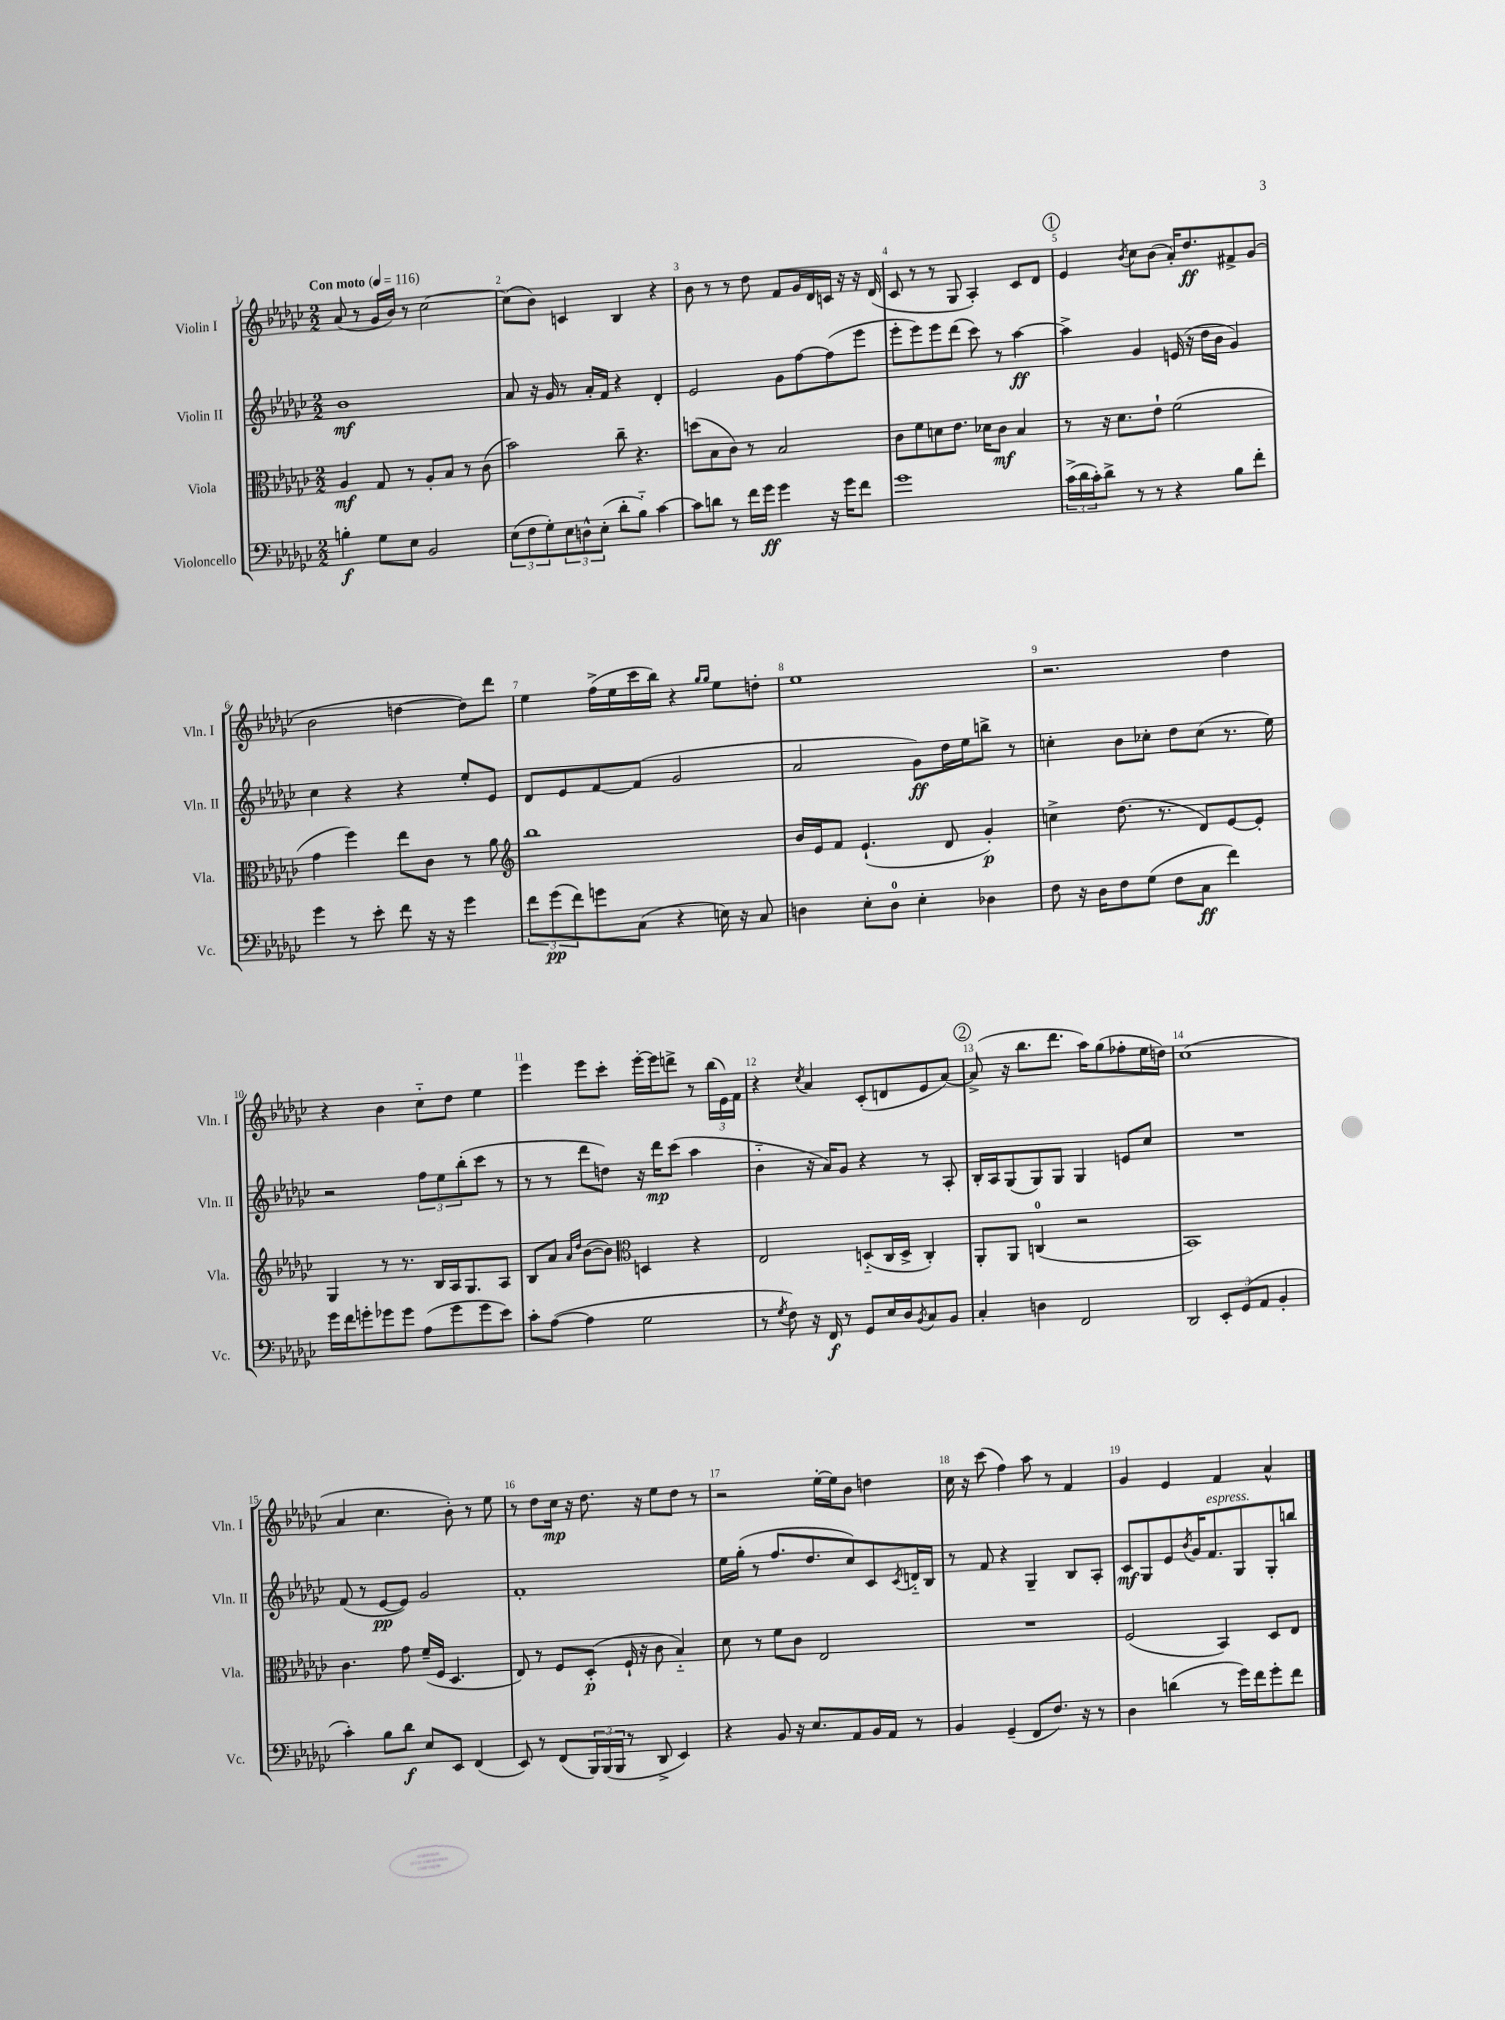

**kern	**dynam	**kern	**dynam	**kern	**dynam	**kern	**dynam
*part4	*part4	*part3	*part3	*part2	*part2	*part1	*part1
*staff4	*staff4	*staff3	*staff3	*staff2	*staff2	*staff1	*staff1
*I"Violoncello	*	*I"Viola	*	*I"Violin II	*	*I"Violin I	*
*I'Vc.	*	*I'Vla.	*	*I'Vln. II	*	*I'Vln. I	*
*clefF4	*	*clefC3	*	*clefG2	*	*clefG2	*
*k[b-e-a-d-g-c-]	*	*k[b-e-a-d-g-c-]	*	*k[b-e-a-d-g-c-]	*	*k[b-e-a-d-g-c-]	*
*M2/2	*	*M2/2	*	*M2/2	*	*M2/2	*
*MM116	*	*MM116	*	*MM116	*	*MM116	*
=1	=1	=1	=1	=1	=1	=1	=1
!	!	!	!	!	!	!LO:TX:a:B:t=Con moto	!
4Bn'\	f	4A-/	mf	1b-	mf	(8a-/	.
.	.	.	.	.	.	8r	.
8G-\L	.	8G-/	.	.	.	16g-/LL	.
.	.	.	.	.	.	16b-/JJ)	.
8E-\J	.	8r	.	.	.	8r	.
2BB-/	.	8A-'/L	.	.	.	[2cc-\	.
.	.	8B-/J	.	.	.	.	.
.	.	8r	.	.	.	.	.
.	.	(8c-\	.	.	.	.	.
=2	=2	=2	=2	=2	=2	=2	=2
(12E-\L	.	2b-\)	.	8a-/	.	(8cc-\L]	.
12F\	.	.	.	.	.	.	.
.	.	.	.	16r	.	8b-\J)	.
12G-'\)	.	.	.	.	.	.	.
.	.	.	.	16g-/	.	.	.
12E-\	.	.	.	8r	.	4cn/	.
12Dn^^\	.	.	.	.	.	.	.
.	.	.	.	16a-'/LL	.	.	.
(12E-'\J	.	.	.	.	.	.	.
.	.	.	.	16f/JJ	.	.	.
8d-'\L	.	8cc-~\	.	4r	.	4B-/	.
8B-\J)	.	4.r	.	.	.	.	.
[4c-\	.	.	.	4d-'/	.	4r	.
=3	=3	=3	=3	=3	=3	=3	=3
8c-\L]	.	(8ddn\L	.	2e-/	.	8b-\	.
8dn\J	.	8B-\	.	.	.	8r	.
8r	.	8c-\J)	.	.	.	8r	.
16f\LL	.	8r	.	.	.	8dd-\	.
16g-\JJ	ff	.	.	.	.	.	.
4g-\	.	2B-/	.	8g-\L	.	8f/L	.
.	.	.	.	[8ff\	.	16g-/L	.
.	.	.	.	.	.	16d-/	.
16r	.	.	.	(8ff\]	.	16cn/JJ	.
16g-\KL	.	.	.	.	.	16r	.
8f\J	.	.	.	8eee-\J	.	16r	.
.	.	.	.	.	.	(16d-/	.
=4	=4	=4	=4	=4	=4	=4	=4
1g-	.	8c-\L	.	8eee-'\L	.	8c-/	.
.	.	8f\	.	8eee-\)	.	8r	.
.	.	8dn\	.	8eee-\	.	8r	.
.	.	8.e-\J	.	(8ddd-\J	.	8G-/	.
.	.	.	.	8ccc-\)	.	4A-'/)	.
.	.	16d-X\KL	.	.	.	.	.
.	.	8c-\J	mf	8r	.	.	.
.	.	4B-/	.	[4aa-\	ff	8c-/L	.
.	.	.	.	.	.	8d-/J	.
!!LO:REH:place=s1:t=1
=5	=5	=5	=5	=5	=5	=5	=5
(24c-^\LL	.	8r	.	4aa-^\]	.	4e-/	.
24d-\	.	.	.	.	.	.	.
24c-'\J)	.	.	.	.	.	.	.
8d-^\J	.	16r	.	.	.	.	.
.	.	8.d-\L	.	.	.	.	.
.	.	.	.	.	.	8qb-/	.
8r	.	.	.	4g-/	.	8cc-\L	.
8r	.	8e-`\J	.	.	.	(8b-\J	.
4r	.	(2f\	.	(16en/	.	16a-'/KL)	.
.	.	.	.	16r	.	8.dd-/	ff
.	.	.	.	16dd-\LL	.	.	.
.	.	.	.	16b-\JJ	.	.	.
8B-\L	.	.	.	4g-/)	.	8f#X^/	.
8f'\J	.	.	.	.	.	(8g-/J	.
!!LO:LB:g=z
=6	=6	=6	=6	=6	=6	=6	=6
4g-\	.	4g-\	.	4cc-\	.	2b-\	.
8r	.	4ff\)	.	4r	.	.	.
8e-'\	.	.	.	.	.	.	.
8f\	.	8ee-\L	.	4r	.	[4ddn\	.
16r	.	8c-\J	.	.	.	.	.
16r	.	.	.	.	.	.	.
4g-\	.	8r	.	8ee-'/L	.	8dd\L])	.
.	.	8a-\	.	8e-/J	.	8ddd-\J	.
=7	=7	=7	=7	=7	=7	=7	=7
*	*	*clefG2	*	*	*	*	*
12f\L	.	1bb-	.	8d-/L	.	4ee-\	.
(12g-\	pp	.	.	.	.	.	.
.	.	.	.	8e-/	.	.	.
12f\)	.	.	.	.	.	.	.
8gn\	.	.	.	[8f/	.	(16ff^\LL	.
.	.	.	.	.	.	16ee-\	.
(8C-\J	.	.	.	(8f/J]	.	16ccc-\	.
.	.	.	.	.	.	16bb-\JJ)	.
4r	.	.	.	2g-/	.	4r	.
.	.	.	.	.	.	16qqgg-/LL	.
.	.	.	.	.	.	16qqgg-/JJ	.
16En\)	.	.	.	.	.	8ee-\L	.
16r	.	.	.	.	.	.	.
8C-/	.	.	.	.	.	8ddn'\J	.
=8	=8	=8	=8	=8	=8	=8	=8
4Dn\	.	16b-/LL	.	2a-/	.	1ee-	.
.	.	16e-/J	.	.	.	.	.
.	.	8f/J	.	.	.	.	.
8E-'\L	.	(4.e-`/	.	.	.	.	.
8D\J	.	.	.	.	.	.	.
4E-'\	.	.	.	8g-\L)	ff	.	.
.	.	8d-/	.	16dd-\L	.	.	.
.	.	.	.	16ee-\J	.	.	.
4D-X\	.	4g-'/)	p	8bbn^\J	.	.	.
.	.	.	.	8r	.	.	.
=9	=9	=9	=9	=9	=9	=9	=9
8F\	.	4ccn^\	.	4ccn'\	.	2.r	.
16r	.	.	.	.	.	.	.
16D-\KL	.	.	.	.	.	.	.
8F\	.	(8.dd-\	.	8b-\L	.	.	.
(8G-\J	.	.	.	8cc-X'\J	.	.	.
.	.	8.r	.	.	.	.	.
8F\L	.	.	.	8dd-\L	.	.	.
8C-\J	ff	8d-/L)	.	(8cc-\J	.	.	.
4f\)	.	[8e-/	.	8.r	.	4dd-\	.
.	.	8e-'/J]	.	.	.	.	.
.	.	.	.	16ee-\)	.	.	.
!!LO:LB:g=z
=10	=10	=10	=10	=10	=10	=10	=10
16g-\LL	.	4G-/	.	2r	.	4r	.
16f\J	.	.	.	.	.	.	.
8gn'\	.	.	.	.	.	.	.
8g-X\	.	8r	.	.	.	4b-\	.
8g-\J	.	8.r	.	.	.	.	.
(8A-\L	.	.	.	12ff\L	.	8cc-\L	.
.	.	16B-/LL	.	.	.	.	.
.	.	.	.	12ee-\	.	.	.
8g-\	.	16A-/J	.	.	.	8dd-\J	.
.	.	.	.	(12bb-'\	.	.	.
.	.	8.G-/	.	.	.	.	.
8g-\	.	.	.	8ccc-\J	.	4ee-\	.
8e-\J)	.	8A-/J	.	8r	.	.	.
=11	=11	=11	=11	=11	=11	=11	=11
8c-'\L	.	8B-/L	.	8r	.	4eee-\	.
([8A-\J	.	8a-/J	.	8r	.	.	.
.	.	16qqa-/LL	.	.	.	.	.
.	.	16qqdd-/JJ	.	.	.	.	.
4A-\]	.	([8b-\L	.	8ddd-\L	.	8eee-\L	.
.	.	8b-\J])	.	8ddn\J)	.	8ccc-'\J	.
*	*	*clefC3	*	*	*	*	*
2G-\	.	4Dn/	.	16r	.	[16eee-'\LL	.
.	.	.	.	16ddd-\KL	mp	16eee-\J]	.
.	.	.	.	(8ccc-\J	.	8dddn^\J	.
.	.	4r	.	4aa-\	.	8r	.
.	.	.	.	.	.	(24bb-\LL	.
.	.	.	.	.	.	24e-\)	.
.	.	.	.	.	.	24f\JJ	.
=12	=12	=12	=12	=12	=12	=12	=12
8r	.	2E-/	.	4b-\	.	4r	.
8qG-/	.	.	.	.	.	.	.
8F\)	.	.	.	.	.	.	.
.	.	.	.	.	.	8qcc-/	.
16r	.	.	.	16r	.	4a-/	.
16FF/	f	.	.	16a-/KL)	.	.	.
8r	.	.	.	8g-/J	.	.	.
8GG-/L	.	(8Dn/L	.	4r	.	(8c-'/L	.
16E-/L	.	16C-/L	.	.	.	8dn/	.
16D-/J	.	16D^/JJ	.	.	.	.	.
8qBB-/	.	.	.	.	.	.	.
8C-/	.	4C-'/)	.	8r	.	8e-/	.
8BB-/J	.	.	.	8A-'/	.	[8a-/J)	.
!!LO:REH:place=s1:t=2
=13	=13	=13	=13	=13	=13	=13	=13
4C-'/	.	8AA-'/L	.	16B-'/LL	.	(8a-^/]	.
.	.	.	.	16A-/J	.	.	.
.	.	8AA-/J	.	(8G-/	.	16r	.
.	.	.	.	.	.	8.bb-\L	.
4Dn\	.	(4Cn/	.	8G-/)	.	.	.
.	.	.	.	8G-/J	.	8.ddd-\J	.
2FF/	.	2r	.	4G-/	.	.	.
.	.	.	.	.	.	16aa-\KL)	.
.	.	.	.	.	.	(8gg-\	.
.	.	.	.	8en/L	.	8ff-X'\	.
.	.	.	.	8cc-/J	.	16ee-\L	.
.	.	.	.	.	.	16ddn\JJ)	.
=14	=14	=14	=14	=14	=14	=14	=14
2DD-/	.	1BB-)	.	1r	.	(1cc-	.
12EE-'/L	.	.	.	.	.	.	.
(12GG-/	.	.	.	.	.	.	.
12AA-/J	.	.	.	.	.	.	.
4BB-'/	.	.	.	.	.	.	.
!!LO:LB:g=z
=15	=15	=15	=15	=15	=15	=15	=15
4c-'\)	.	4.c-\	.	(8f/	.	4a-/	.
.	.	.	.	8r	.	.	.
8B-\L	.	.	.	[8e-/L	pp	4.cc-\	.
8d-\J	f	8g-\	.	8e-/J])	.	.	.
8E-/L	.	(16f~/LL	.	2g-/	.	.	.
.	.	16F/JJ	.	.	.	.	.
8EE-/J	.	4.D-/	.	.	.	8b-'\)	.
(4FF/	.	.	.	.	.	8r	.
.	.	.	.	.	.	8ee-\	.
=16	=16	=16	=16	=16	=16	=16	=16
8EE-/)	.	8E-/)	.	1f'	.	8r	.
8r	.	8r	.	.	.	8dd-\L	.
(8FF/L	.	8F/L	.	.	.	16cc-\Jk	mp
.	.	.	.	.	.	16r	.
24BBB-/L)	.	(8D-'/J	p	.	.	8.dd-\	.
(24BBB-/	.	.	.	.	.	.	.
24BBB-/JJ	.	.	.	.	.	.	.
8r	.	16F`/	.	.	.	.	.
.	.	16r	.	.	.	16r	.
8DD-^/	.	8c-\	.	.	.	8ee-\L	.
4EE-/)	.	4B-/)	.	.	.	8dd-\J	.
.	.	.	.	.	.	8r	.
=17	=17	=17	=17	=17	=17	=17	=17
4r	.	8d-\	.	16ee-\LL	.	2r	.
.	.	.	.	(16gg-'\JJ	.	.	.
.	.	8r	.	8r	.	.	.
8BB-/	.	8f\L	.	8.ff/L	.	.	.
16r	.	8c-\J	.	.	.	.	.
8.E-/L	.	.	.	8.dd-/	.	.	.
.	.	2E-/	.	.	.	[16ee-'\LL	.
.	.	.	.	.	.	16ee-\J]	.
8AA-/	.	.	.	8cc-/)	.	8b-\J	.
16BB-/L	.	.	.	8c-/	.	4ddn\	.
16AA-/JJ	.	.	.	.	.	.	.
.	.	.	.	8qc-/	.	.	.
8r	.	.	.	16dn/L	.	.	.
.	.	.	.	16B-/JJ	.	.	.
=18	=18	=18	=18	=18	=18	=18	=18
4BB-/	.	1r	.	8r	.	16cc-\	.
.	.	.	.	.	.	16r	.
.	.	.	.	8f/	.	(8ccc-\	.
(4GG-~/	.	.	.	4r	.	4ff\)	.
8FF/L	.	.	.	4G-~/	.	8aa-\	.
8.F/J)	.	.	.	.	.	8r	.
.	.	.	.	8B-/L	.	4f/	.
16r	.	.	.	.	.	.	.
8r	.	.	.	8A-'/J	.	.	.
=19	=19	=19	=19	=19	=19	=19	=19
4D-\	.	(2F/	.	8c-/L	mf	4g-/	.
.	.	.	.	8G-/	.	.	.
(4dn\	.	.	.	8e-/	.	4e-/	.
.	.	.	.	8qb-/	.	.	.
.	.	.	.	16g-/K	.	.	.
!	!	!	!	!LO:TX:a:i:t=espress.	!	!	!
.	.	.	.	8.f/	.	.	.
8r	.	4BB-/)	.	.	.	4f/	.
16g-\LL)	.	.	.	8G-/	.	.	.
16f\J	.	.	.	.	.	.	.
8g-'\	.	8D-/L	.	8G-'/	.	4a-^^/	.
8f\J	.	8E-/J	.	8bbn/J	.	.	.
==	==	==	==	==	==	==	==
*-	*-	*-	*-	*-	*-	*-	*-
